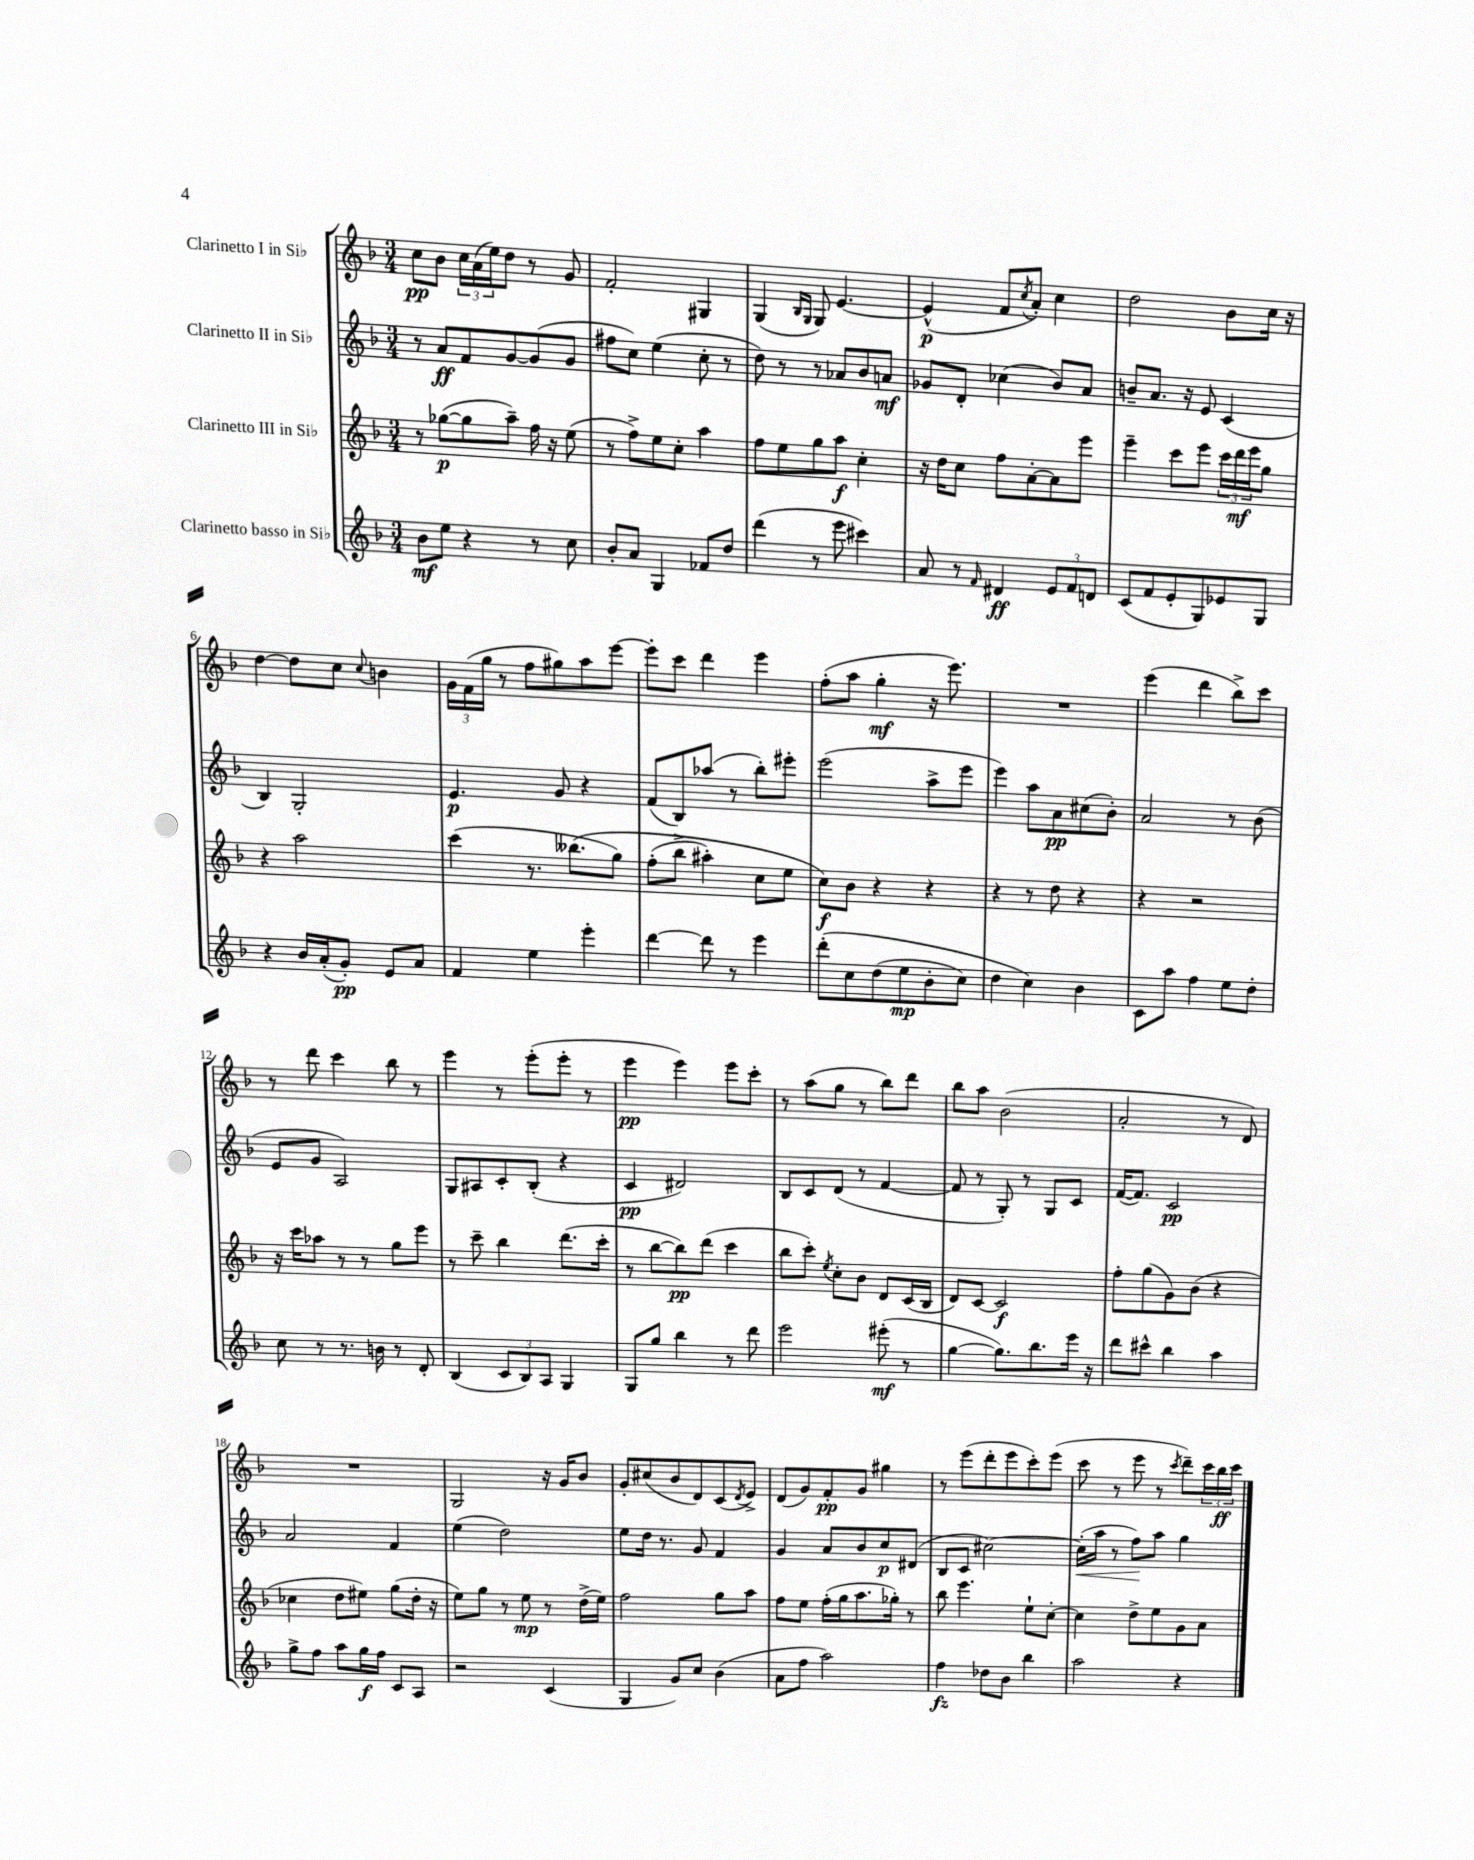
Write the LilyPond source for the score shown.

<<
\new StaffGroup <<
\new Staff = "s0" \with { instrumentName = "Clarinetto I in Sib" } {
    \clef treble \key f \major \numericTimeSignature \time 3/4
    c''8\pp bes'8 \tuplet 3/2 { c''16 a'16( e''16) } d''8 r8 g'8 |
    f'2-. gis4 |
    g4( \grace { bes16 g16 } g8) e'4.~ |
    e'4-^\p( f'8 \acciaccatura { c''8 } a'8-.) c''4 |
    d''2 bes'8 c''16 r16 |
    d''4~ d''8 c''8 \appoggiatura { c''8 } b'4 |
    \tuplet 3/2 { g'16 f'16( g''16 } r8 f''8 gis''8) a''8 e'''8~ |
    e'''8-. c'''8 d'''4 e'''4 |
    f''8-.( a''8 g''4-.\mf r16 e'''8.) |
    R2. |
    e'''4( d'''4 bes''8->) c'''8 |
    r8 d'''8 c'''4 bes''8 r8 |
    e'''4 r8 e'''8-.( e'''8-. r8 |
    e'''4\pp e'''4) e'''8 c'''8-. |
    r8 a''8( g''8 r8 bes''8) d'''8 |
    bes''8 a''8 bes'2( |
    a'2-. r8 d'8) |
    R2. |
    g2 r16 g'16 bes'8 |
    g'8-. cis''8( bes'8 d'8) c'8( \acciaccatura { d'8 } e'8->) |
    d'8( g'8) f'8-.\pp g'8 gis''4 |
    r8 e'''8( d'''8-. e'''8 c'''8-.) e'''8( |
    c'''8 r8 e'''8 r8 \acciaccatura { c'''8 } d'''8--) \tuplet 3/2 { c'''16 bes''16\ff c'''16 } \bar "|." |
}
\new Staff = "s1" \with { instrumentName = "Clarinetto II in Sib" } {
    \clef treble \key f \major \numericTimeSignature \time 3/4
    r8 a'8\ff f'8 g'8~ g'8( g'8 |
    fis''8 c''8) e''4( c''8-. r8 |
    d''8) r8 r8 aes'8 bes'8 a'8\mf |
    ges'8 d'8-. ces''4( bes'8) a'8 |
    b'8-- a'8. r16 e'8 c'4( |
    bes4) g2-. |
    e'4.\p g'8 r4 |
    f'8( bes8) aes''8( r8 bes''8-.) eis'''8-. |
    e'''2( a''8-> e'''8 |
    e'''4) a''8 a'8\pp cis''8( bes'8-.) |
    a'2 r8 bes'8( |
    e'8 g'8 a2) |
    g8 ais8 c'8-. bes8-.( r4 |
    c'4\pp dis'2) |
    bes8 c'8 d'8( r8 f'4~ |
    f'8 r8 g8-.) r8 g8 c'8 |
    f'16~( f'8.) c'2\pp |
    a'2 f'4 |
    e''4( d''2) |
    e''8 d''16 r8. g'8 f'4 |
    g'4 a'8 bes'8 c''8\p dis'8( |
    bes8 c'8 cis''2~) |
    cis''16-.\<( a''16 r8 f''8\!) a''8 g''4 \bar "|." |
}
\new Staff = "s2" \with { instrumentName = "Clarinetto III in Sib" } {
    \clef treble \key f \major \numericTimeSignature \time 3/4
    r8 ges''8~\p( ges''8 a''8--) f''16 r16 e''8( |
    r8 f''8->) e''8 c''8-. a''4 |
    f''8 e''8 g''8 a''8\f c''4-. |
    r16 d''16 c''8 f''8 a'8~-. a'8 e'''8 |
    e'''4-- c'''8 e'''8 \tuplet 3/2 { c'''16 d'''16\mf e'''16 } g''8 |
    r4 a''2 |
    c'''4( r8. beses''8.\( g''8) |
    f''8-.( bes''8-> ais''4-.) c''8 e''8 |
    c''8\f\) bes'8 r4 r4 |
    r4 r8 d''8 r4 |
    r4 r2 |
    r16 c'''16 aes''8 r8 r8 g''8 e'''8 |
    r8 c'''8-- bes''4 d'''8.( c'''16-. |
    r8 bes''8~ bes''8\pp) d'''8( c'''4 |
    bes''8 c'''8-.) \acciaccatura { e''8 } c''8-. bes'8 d'8 c'16( bes16 |
    d'8) c'8~ c'2\f |
    f''8-. g''8( g'8) bes'8( r4 |
    ces''4 d''8 eis''8) g''8( d''16-. r16 |
    e''8) g''8 r8 e''8\mp r8 d''16->( e''16) |
    f''2 g''8 a''8 |
    f''8 e''8 f''16-.( g''16 a''8. ges''16-.) r8 |
    bes''8 e'''4. e''8-! c''8~-. |
    c''4 d''8-> e''8 g'8 a'8 \bar "|." |
}
\new Staff = "s3" \with { instrumentName = "Clarinetto basso in Sib" } {
    \clef treble \key f \major \numericTimeSignature \time 3/4
    bes'8\mf e''8 r4 r8 c''8 |
    bes'8-. a'8 g4 fes'8 d''8 |
    d'''4( r8 e'''8 cis'''4) |
    a'8 r8 \grace { f'16 } dis'4\ff \tuplet 3/2 { e'8 f'8 d'8 } |
    c'8( f'8 e'8-. g8) ees'8 g8 |
    r4 bes'16 a'16-.( g'8-.\pp) e'8 a'8 |
    f'4 e''4 e'''4-. |
    d'''4~ d'''8 r8 e'''4 |
    d'''8-.\( c''8 d''8( e''8\mp bes'8-. c''8) |
    d''4 c''4\) bes'4 |
    c'8 a''8 f''4 e''8 d''8-. |
    c''8 r8 r8. b'16 r8 d'8-. |
    bes4( \tuplet 3/2 { c'8 bes8) a8 } g4 |
    g8 g''8 bes''4 r8 d'''8 |
    e'''2 eis'''8-.\mf( r8 |
    g''4~ g''8.) bes''8. e'''16 r16 |
    d'''8 cis'''8-^ bes''4 a''4 |
    g''8-> f''8 a''8 g''16\f f''16 c'8 a8 |
    r2 c'4( |
    g4 g'8) c''8 bes'4( |
    a'8 f''8 a''2) |
    f''4\fz des''8 bes'8 bes''4 |
    a''2 r4 \bar "|." |
}
>>
>>
